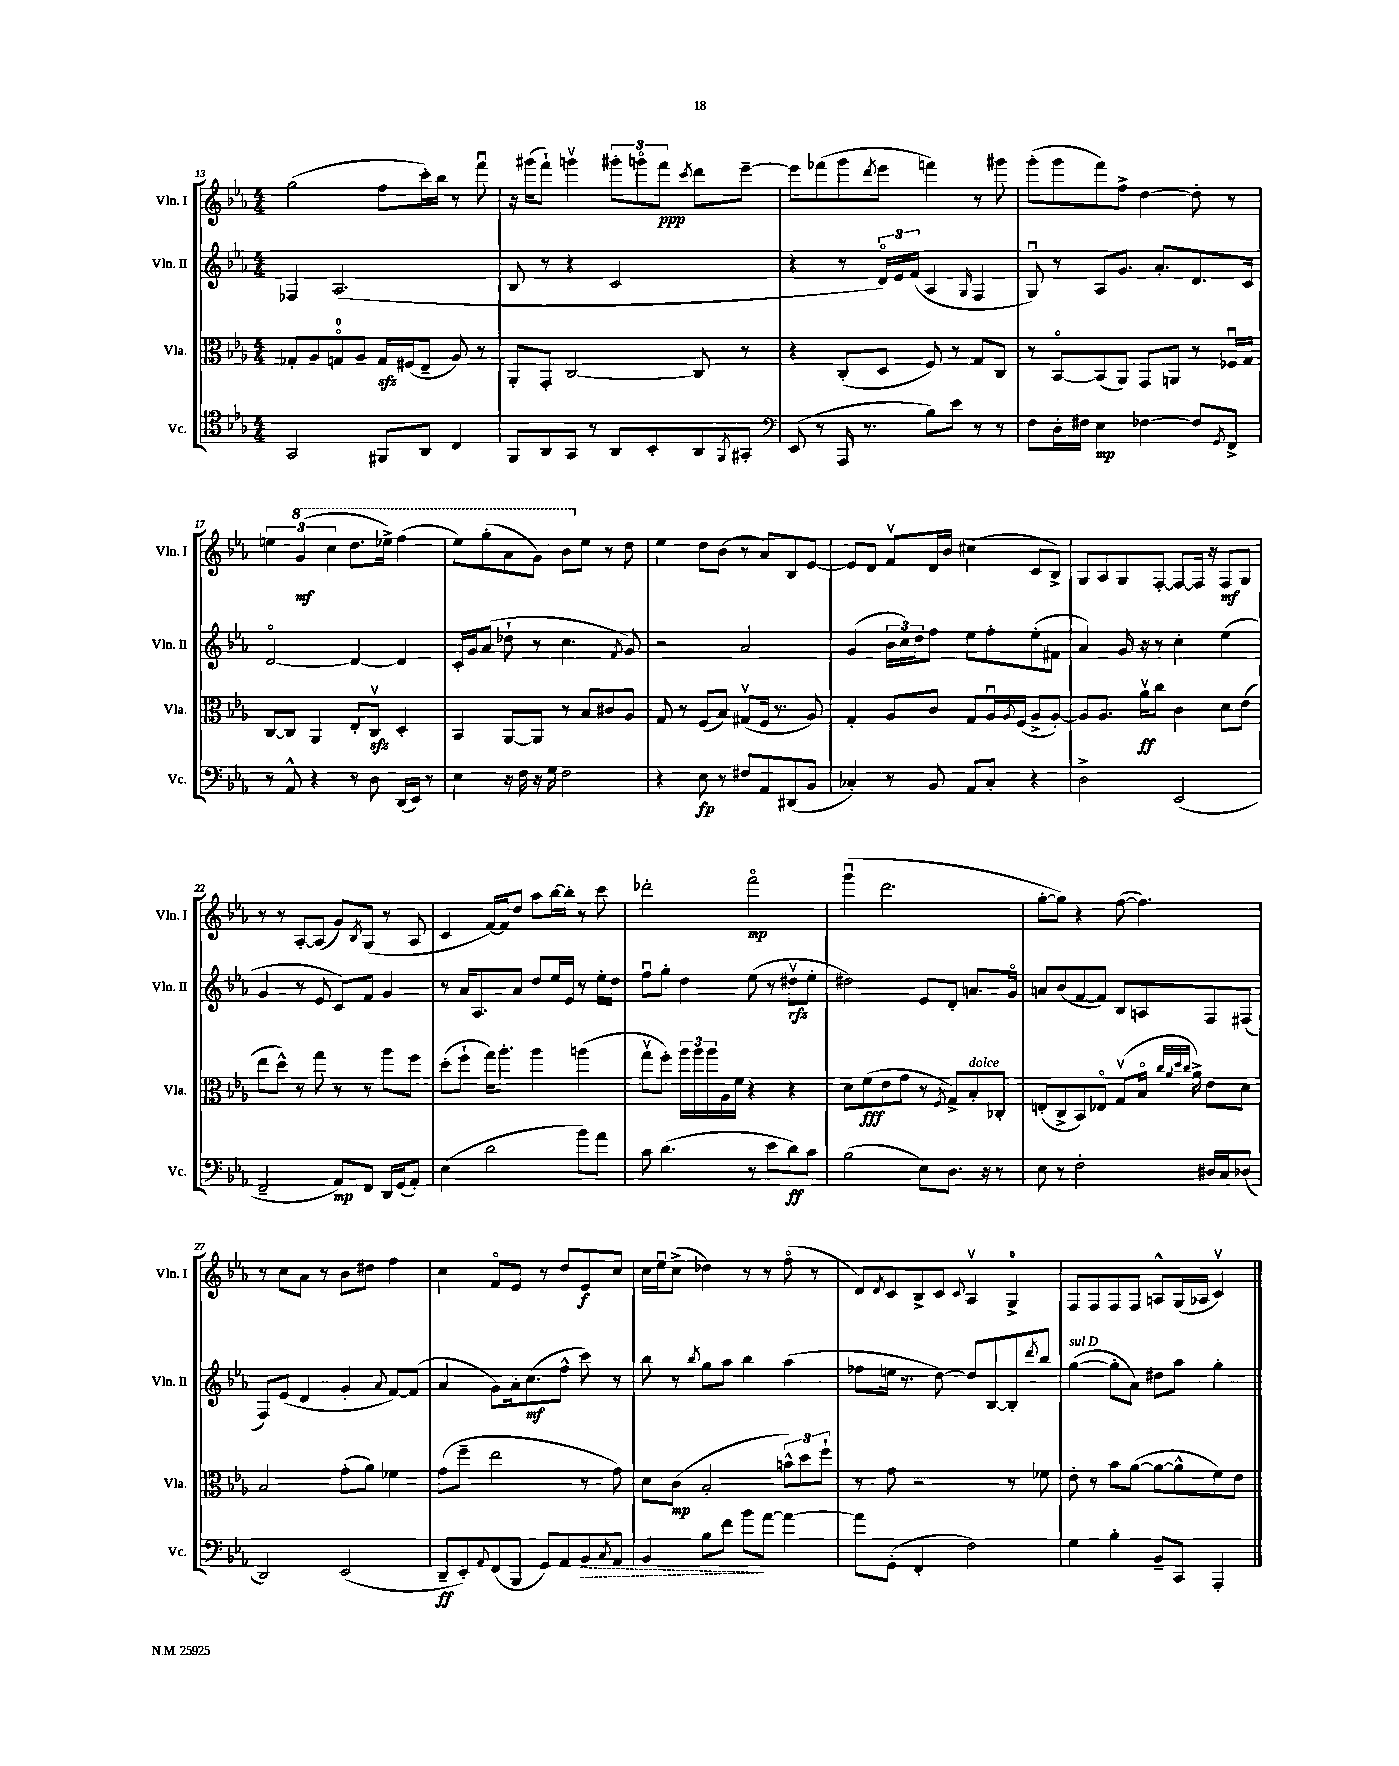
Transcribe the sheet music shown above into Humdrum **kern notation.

**kern	**dynam	**kern	**dynam	**kern	**dynam	**kern	**dynam
*part4	*part4	*part3	*part3	*part2	*part2	*part1	*part1
*staff4	*staff4	*staff3	*staff3	*staff2	*staff2	*staff1	*staff1
*I"Vc.	*	*I"Vla.	*	*I"Vln. II	*	*I"Vln. I	*
*I'Vc.	*	*I'Vla.	*	*I'Vln. II	*	*I'Vln. I	*
*clefC4	*	*clefC3	*	*clefG2	*	*clefG2	*
*k[b-e-a-]	*	*k[b-e-a-]	*	*k[b-e-a-]	*	*k[b-e-a-]	*
*M4/4	*	*M4/4	*	*M4/4	*	*M4/4	*
=13	=13	=13	=13	=13	=13	=13	=13
2GG/	.	8G-X'/L	.	4F-X/	.	(2gg\	.
.	.	8A-/	.	.	.	.	.
.	.	8Gn/	.	(2.A-/	.	.	.
.	.	8A-/J	.	.	.	.	.
8FF#X/L	.	16Gzz/LL	.	.	.	8ff\L	.
.	.	(16F#X/J	.	.	.	.	.
8AA-/J	.	8E-~/J	.	.	.	16ccc'\L)	.
.	.	.	.	.	.	16bb-\JJ	.
4C/	.	8A-/)	.	.	.	8r	.
.	.	8r	.	.	.	8fffu\	.
=14	=14	=14	=14	=14	=14	=14	=14
8FF/L	.	8AA-'/L	.	8B-/	.	16r	.
.	.	.	.	.	.	(16ggg#X\KL	.
8AA-/	.	8GG'/J	.	8r	.	8fff`\J)	.
8GG/J	.	[2C/	.	4r	.	4gggnv\	.
8r	.	.	.	.	.	.	.
8AA-/L	.	.	.	2c/	.	12ggg#X'\L	.
.	.	.	.	.	.	12gggn\	.
8BB-'/	.	.	.	.	.	.	.
.	.	.	.	.	.	12fff\J	ppp
.	.	.	.	.	.	8qccc/	.
8AA-/	.	8C/]	.	.	.	8ddd\L	.
8qFF/	.	.	.	.	.	.	.
8GG#X'/J	.	8r	.	.	.	[8eee-~\J	.
=15	=15	=15	=15	=15	=15	=15	=15
*clefF4	*	*	*	*	*	*	*
(8EE-/	.	4r	.	4r	.	8eee-\L]	.
8r	.	.	.	.	.	(8fff-X\	.
16AAA-/	.	(8C'/L	.	8r	.	8ggg\	.
8.r	.	.	.	.	.	.	.
.	.	.	.	.	.	8qddd/	.
.	.	8D/J	.	24d/LL)	.	8eee-\J	.
.	.	.	.	24e-/	.	.	.
.	.	.	.	(24f/JJ	.	.	.
8B-\L)	.	8F/)	.	4A-/	.	4fffn\)	.
8e-\J	.	8r	.	.	.	.	.
.	.	.	.	16qqG/	.	.	.
8r	.	8G/L	.	4F/	.	8r	.
8r	.	8C/J	.	.	.	8ggg#X\	.
=16	=16	=16	=16	=16	=16	=16	=16
8F\L	.	8r	.	8Gu/)	.	(8ggg'\L	.
16D'\L	.	[8BB-/L	.	8r	.	8ggg\	.
16F#X\JJ	.	.	.	.	.	.	.
4E-\	mp	(8BB-/]	.	8A-/L	.	8fff\)	.
.	.	8AA-/J)	.	8.g/J	.	8ff^\J	.
[4F-X\	.	8GG/L	.	.	.	[4dd\	.
.	.	.	.	8.a-'/L	.	.	.
.	.	8AAn/J	.	.	.	.	.
8F-/L]	.	8r	.	8.d/	.	8dd'\]	.
8qGG/	.	.	.	.	.	.	.
8FF^/J	.	16F-Xu/LL	.	.	.	8r	.
.	.	16G/JJ	.	16c/Jk	.	.	.
!!LO:LB:g=z
=17	=17	=17	=17	=17	=17	=17	=17
8r	.	[8C/L	.	[2d/	.	6een\	.
8AA-^^/	.	8C/J]	.	.	.	.	.
*	*	*	*	*	*	*8va	*
.	.	.	.	.	.	(6gg/	mf
4r	.	4AA-/	.	.	.	.	.
.	.	.	.	.	.	6ccc\	.
8r	.	8E-'/L	.	4d/_	.	8.ddd\L	.
8D\	.	8Czzv/J	.	.	.	.	.
.	.	.	.	.	.	16eee-X^\Jk)	.
(16DD/LL	.	4D'/	.	4d/]	.	(4fff\	.
16EE-/JJ)	.	.	.	.	.	.	.
8r	.	.	.	.	.	.	.
=18	=18	=18	=18	=18	=18	=18	=18
4E-\	.	4BB-/	.	16c'/LL	.	8eee-\L)	.
.	.	.	.	16g/J	.	.	.
.	.	.	.	(8a-/J	.	(8ggg'\	.
16r	.	[8AA-/L	.	8dd-X`\	.	8aa-\	.
16F\	.	.	.	.	.	.	.
16r	.	8AA-/J]	.	8r	.	8gg\J)	.
16G\	.	.	.	.	.	.	.
2F\	.	8r	.	4.cc\	.	8bb-\L	.
*	*	*	*	*	*	*X8va	*
.	.	8B-/L	.	.	.	8ee-\J	.
.	.	8c#X/	.	.	.	8r	.
.	.	.	.	8qf/	.	.	.
.	.	8A-/J	.	8g/)	.	8dd\	.
=19	=19	=19	=19	=19	=19	=19	=19
4r	.	8G/	.	2r	.	4ee-\	.
.	.	8r	.	.	.	.	.
8E-\	fp	(8F/L	.	.	.	8dd\L	.
8r	.	8B-/J)	.	.	.	(8b-\J	.
8F#X/L	.	(8G#Xv/L	.	2a-/	.	8r	.
8AA-/	.	16F/Jk	.	.	.	8a-/L)	.
.	.	8.r	.	.	.	.	.
(8DD#X/	.	.	.	.	.	8B-/	.
8BB-/J	.	8A-/)	.	.	.	[8e-/J	.
=20	=20	=20	=20	=20	=20	=20	=20
4C-X'/)	.	4G'/	.	(4g/	.	8e-/L]	.
.	.	.	.	.	.	8d/J	.
8r	.	8A-/L	.	24b-\LL	.	8fv/L	.
.	.	.	.	24cc\)	.	.	.
.	.	.	.	24dd\J	.	.	.
8BB-/	.	8c/J	.	8ff\J	.	16d/L	.
.	.	.	.	.	.	16b-/JJ	.
8AA-/L	.	8G/L	.	8ee-\L	.	(4cc#X\	.
8C-'/J	.	16A-u/L	.	8ff'\	.	.	.
.	.	8qA-/	.	.	.	.	.
.	.	(16F/JJ	.	.	.	.	.
4r	.	8A-^/L	.	(8ee-'\	.	8c/L	.
.	.	[8A-'/J)	.	8f#X\J	.	8B-^/J)	.
=21	=21	=21	=21	=21	=21	=21	=21
2D^\	.	8A-/L]	.	4a-/)	.	8G/L	.
.	.	8.A-/J	.	.	.	8A-/	.
.	.	.	.	16g/	.	8G/	.
.	.	16a-v\KL	ff	16r	.	.	.
.	.	8cc\J	.	8r	.	[8F'/J	.
(2EE-/	.	4c\	.	4cc'\	.	8F/L_	.
.	.	.	.	.	.	16F/Jk]	.
.	.	.	.	.	.	16r	.
.	.	8d\L	.	(4ee-\	.	8F/L	mf
.	.	(8e-\J	.	.	.	8G/J	.
!!LO:LB:g=z
=22	=22	=22	=22	=22	=22	=22	=22
2FF~/	.	8ee-\L	.	4g/	.	8r	.
.	.	8dd^^\J)	.	.	.	8r	.
.	.	8r	.	8r	.	[8A-'/L	.
.	.	8gg\	.	8e-/	.	(8A-/J]	.
8AA-/L)	mp	8r	.	8c/L)	.	8g/L)	.
.	.	.	.	.	.	8qB-/	.
8FF/J	.	8r	.	8f/J	.	(8G/J	.
16DD/LL	.	8aa-\L	.	4g/	.	8r	.
(16GG/J	.	.	.	.	.	.	.
8AA-'/J)	.	8ff\J	.	.	.	8A-/	.
=23	=23	=23	=23	=23	=23	=23	=23
(4E-\	.	(8dd'\L	.	8r	.	4c/	.
.	.	8ff`\J	.	16a-/KL	.	.	.
.	.	.	.	8.A-/	.	.	.
2d\	.	16gg\KL)	.	.	.	[16f/LL)	.
.	.	8.aa-'\J	.	.	.	16f/J]	.
.	.	.	.	8a-/J	.	8dd/J	.
.	.	4aa-\	.	8dd/L	.	8aa-\L	.
.	.	.	.	16ee-/L	.	[16bb-\L	.
.	.	.	.	16e-/JJ	.	16bb-'\JJ]	.
8b-\L)	.	(4aan\	.	8r	.	8r	.
8a-\J	.	.	.	16ee-'\LL	.	8ccc\	.
.	.	.	.	16dd\JJ	.	.	.
=24	=24	=24	=24	=24	=24	=24	=24
8c\	.	8ggv\L	.	8ffu\L	.	2ddd-X'\	.
(4.d\	.	8ff'\J)	.	8gg'\J	.	.	.
.	.	24aa-\LL	.	4dd\	.	.	.
.	.	24aa-\	.	.	.	.	.
.	.	24aa-\	.	.	.	.	.
.	.	16A-\	.	.	.	.	.
.	.	16f\JJ	.	.	.	.	.
8r	.	4r	.	(8ee-\	.	2fff\	mp
8e-\L	.	.	.	8r	.	.	.
8d\)	ff	4r	.	8dd#Xv\L	rfz	.	.
8c\J	.	.	.	8ee-'\J	.	.	.
=25	=25	=25	=25	=25	=25	=25	=25
(2B-\	.	8d\L	.	2dd#X\)	.	(4gggu\	.
.	.	(8f\	fff	.	.	.	.
.	.	8e-\	.	.	.	2.ddd\	.
.	.	8g\J	.	.	.	.	.
8E-\L)	.	8r	.	8e-/L	.	.	.
.	.	8qF/	.	.	.	.	.
8.D\J	.	8G^/L)	.	8d'/J	.	.	.
!	!	!LO:TX:a:i:t=dolce	!	!	!	!	!
.	.	8B-'/	.	8.an/L	.	.	.
16r	.	.	.	.	.	.	.
8r	.	8C-X'/J	.	.	.	.	.
.	.	.	.	16g/Jk	.	.	.
=26	=26	=26	=26	=26	=26	=26	=26
8E-\	.	(8En'/L	.	8an/L	.	[8gg'\L	.
8r	.	8C^/	.	(8b-/	.	8gg\J])	.
2F'\	.	8BB-/)	.	[8f/	.	4r	.
.	.	8E-X/J	.	8f/J])	.	.	.
.	.	(8Gv/L	.	8B-/L	.	([8ff\	.
.	.	16B-/Jk	.	8An/	.	4.ff\])	.
.	.	32qqcc/LLL	.	.	.	.	.
.	.	32qqa-/	.	.	.	.	.
.	.	32qqdd/	.	.	.	.	.
.	.	32qqcc/JJJ	.	.	.	.	.
.	.	16a-^\)	.	.	.	.	.
16D#X/LL	.	8e-\L	.	8F/	.	.	.
16C/J	.	.	.	.	.	.	.
(8D-X/J	.	8d\J	.	(8F#X/J	.	.	.
!!LO:LB:g=z
=27	=27	=27	=27	=27	=27	=27	=27
2DD/)	.	2B-/	.	8F/L)	.	8r	.
.	.	.	.	(8e-/J	.	8cc\L	.
.	.	.	.	4d/	.	8a-\J	.
.	.	.	.	.	.	8r	.
(2EE-/	.	(8g'\L	.	4g'/	.	8b-\L	.
.	.	8a-\J)	.	.	.	8dd#X\J	.
.	.	.	.	8qqa-/	.	.	.
.	.	4f-X\	.	[8f/L)	.	4ff\	.
.	.	.	.	(8f/J]	.	.	.
=28	=28	=28	=28	=28	=28	=28	=28
8DD~/L	ff	(8g\L	.	4a-/	.	4cc\	.
8EE-'/)	.	8ff~\J	.	.	.	.	.
8qqAA-/	.	.	.	.	.	.	.
(8FF/	.	2ee-\	.	8g\L)	.	8f/L	.
8BBB-/J	.	.	.	16a-'\k	.	8e-/J	.
.	.	.	.	(8.cc\	mf	.	.
8GG/L)	.	.	.	.	.	8r	.
8AA-/	.	.	.	8ff^^\J	.	8dd/L	.
!	!LO:HP:b	!	!	!	!	!	!
8BB-/	>	8r	.	8ccc\)	.	8e-/	f
8qC/	.	.	.	.	.	.	.
8AA-/J	.	8g\)	.	8r	.	8cc/J	.
=29	=29	=29	=29	=29	=29	=29	=29
4BB-/	.	8d\L	.	8bb-\	.	16cc\LL	.
.	.	.	.	.	.	16ee-u\J	.
.	.	(8c\J	mp	8r	.	(8cc^\J	.
.	.	.	.	8qbb-/	.	.	.
8B-\L	.	2B-'/	.	8gg\L	.	4dd-X\)	.
8f\J	.	.	.	8aa-\J	.	.	.
8b-\L	.	.	.	4bb-\	.	8r	.
[8a-\J	]	.	.	.	.	8r	.
4a-\_	.	12bn^^\L)	.	(4aa-\	.	(8ff\	.
.	.	12dd\	.	.	.	.	.
.	.	.	.	.	.	8r	.
.	.	12ff`\J	.	.	.	.	.
=30	=30	=30	=30	=30	=30	=30	=30
8a-\L]	.	8r	.	8ff-X\L	.	8d/L)	.
.	.	.	.	.	.	8qd/	.
(8GG'\J	.	8g\	.	16een\Jk	.	8c/	.
.	.	.	.	8.r	.	.	.
4FF'/	.	2r	.	.	.	8B-^/	.
.	.	.	.	[8dd\)	.	8c/J	.
.	.	.	.	.	.	8qqc/	.
2F\)	.	.	.	8dd/L]	.	4A-v/	.
.	.	.	.	[8B-/	.	.	.
.	.	8r	.	8B-'/]	.	4G^/	.
.	.	.	.	8qddd/	.	.	.
.	.	8f-X\	.	8bb-/J	.	.	.
=31	=31	=31	=31	=31	=31	=31	=31
!	!	!	!	!LO:TX:a:i:t=sul D	!	!	!
4G\	.	8e-'\	.	([4gg\	.	8F/L	.
.	.	8r	.	.	.	8F/	.
4B-'\	.	8b-\L	.	8gg'\L]	.	8F/	.
.	.	([8a-\J	.	8a-\J)	.	8F/J	.
8BB-~/L	.	8a-\L_	.	8dd#X\L	.	8An^^/L	.
8CC/J	.	8a-^^\]	.	8aa-\J	.	(16G/L	.
.	.	.	.	.	.	16A-X/JJ	.
4AAA-'/	.	8f\)	.	4gg'\	.	4cv/)	.
.	.	8e-\J	.	.	.	.	.
==	==	==	==	==	==	==	==
*-	*-	*-	*-	*-	*-	*-	*-
